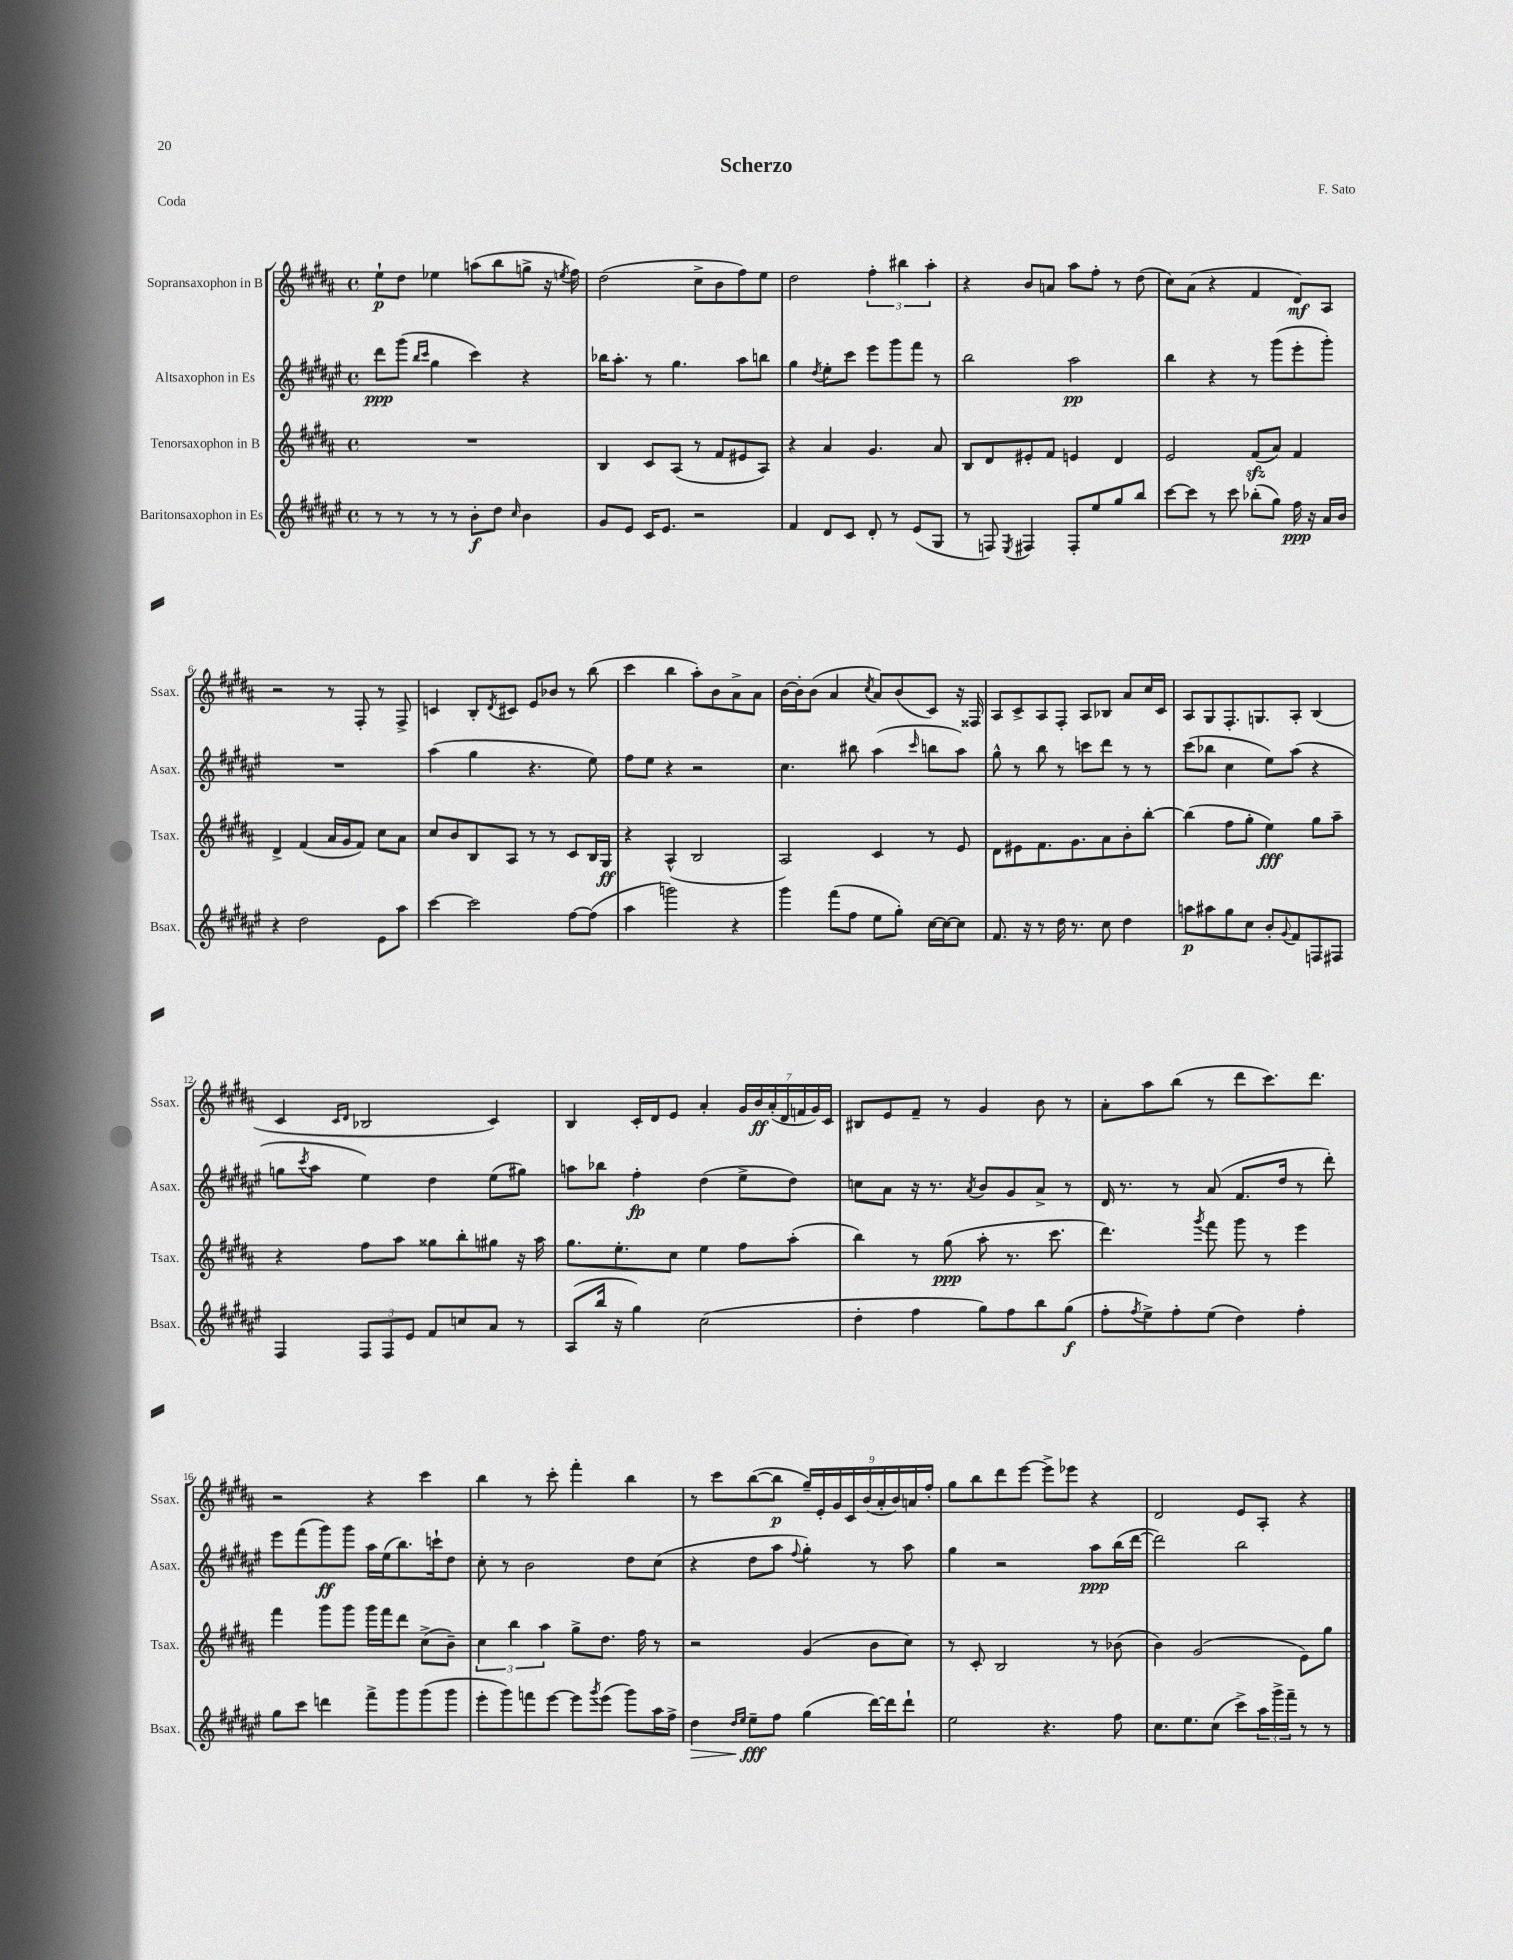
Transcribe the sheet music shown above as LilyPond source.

\header { title = "Scherzo" composer = "F. Sato" piece = "Coda" }
<<
\new StaffGroup <<
\new Staff = "s0" \with { instrumentName = "Sopransaxophon in B" shortInstrumentName = "Ssax." } {
    \clef treble \key b \major \defaultTimeSignature \time 4/4
    e''8-!\p dis''8 ees''4 a''8( b''8 g''8-> r16 \acciaccatura { e''8 } fis''16) |
    dis''2( cis''8-> b'8 fis''8) e''8 |
    dis''2 \tuplet 3/2 { fis''4-. bis''4 ais''4-. } |
    r4 b'8 a'8 ais''8 fis''8-. r8 dis''8( |
    cis''8) ais'8( r4 fis'4 dis'8\mf) ais8 |
    r2 r8 fis8-. r8 fis8-> |
    c'4 b8-. \acciaccatura { dis'8 } cis'8 e'8 bes'8 r8 b''8( |
    cis'''4 b''4 ais''8-.) b'8 ais'8-> ais'8 |
    b'16~ b'16-. b'8( ais'4 \acciaccatura { cis''8 } ais'8) b'8( cis'8) r16 fisis16 |
    ais8 cis'8-> ais8 fis8-. ais8 bes8 ais'8 cis''16 cis'16 |
    ais8 gis8 fis8.-. g8. ais8-. b4( |
    cis'4 \grace { cis'16 dis'16 } bes2 cis'4) |
    b4 cis'16-. dis'16 e'8 ais'4-. \tuplet 7/4 { gis'16 b'16\ff ais'16-.( dis'16 f'16 gis'16) cis'16 } |
    bis8 e'8 fis'8-- r8 gis'4 b'8 r8 |
    ais'8-. ais''8 b''8( r8 dis'''8 cis'''8.) dis'''8. |
    r2 r4 cis'''4 |
    b''4 r8 cis'''8-. fis'''4-. b''4 |
    r8 cis'''8 b''8~( b''8\p \tuplet 9/8 { gis''16--) e'16-. gis'16 cis'16 b'16( ais'16-. b'16) a'16 fis''16-. } |
    gis''8 b''8 dis'''8 e'''8~ e'''8-> ees'''8 r4 |
    dis'2 e'8 ais8-. r4 \bar "|." |
}
\new Staff = "s1" \with { instrumentName = "Altsaxophon in Es" shortInstrumentName = "Asax." } {
    \clef treble \key fis \major \defaultTimeSignature \time 4/4
    dis'''8\ppp gis'''8( \grace { b''16 cis'''16 } gis''4 cis'''4) r4 |
    bes''16 ais''8.-. r8 gis''4. ais''8 b''8 |
    gis''4 \acciaccatura { dis''8 } eis''8-. cis'''8 eis'''8 gis'''8 fis'''8 r8 |
    b''2 ais''2\pp |
    b''4 r4 r8 gis'''8( eis'''8-. gis'''8-.) |
    R1 |
    ais''4( gis''4 r4. eis''8) |
    fis''8 eis''8 r4 r2 |
    cis''4. bis''8 ais''4( \grace { cis'''16 } b''8 ais''8) |
    gis''8-^ r8 b''8 r8 c'''8 dis'''8 r8 r8 |
    cis'''8( bes''8 cis''4 eis''8) ais''8( r4 |
    g''8 \acciaccatura { cis'''8 } ais''8 eis''4) dis''4 eis''8( gis''8) |
    a''8 bes''8 fis''4-.\fp dis''4( eis''8-> dis''8) |
    c''8 ais'8 r16 r8. \acciaccatura { ais'8 } b'8 gis'8 ais'8-> r8 |
    dis'16 r8. r8 ais'8( fis'8. dis''16 r8 dis'''8-.) |
    eis'''8 fis'''8( gis'''8\ff) gis'''8 ais''16 eis''16( b''8.) c'''16-! dis''8 |
    cis''8-. r8 b'2 dis''8 cis''8( |
    r4 dis''8 ais''8 \appoggiatura { fis''8 } gis''4-.) r8 ais''8 |
    gis''4 r2 ais''8\ppp b''16( dis'''16~ |
    dis'''2) b''2 \bar "|." |
}
\new Staff = "s2" \with { instrumentName = "Tenorsaxophon in B" shortInstrumentName = "Tsax." } {
    \clef treble \key b \major \defaultTimeSignature \time 4/4
    R1 |
    b4 cis'8 ais8( r8 fis'8 eis'8 ais8) |
    r4 ais'4 gis'4. ais'8 |
    b8 dis'8 eis'8-. fis'8 e'4 dis'4 |
    e'2 fis'8\sfz( ais'8) fis'4 |
    dis'4-> fis'4( ais'16 gis'16 fis'8) cis''8 ais'8 |
    cis''8 b'8 b8 ais8 r8 r8 cis'8 b16 gis16\ff |
    r4 ais4-^( b2 |
    ais2) cis'4 r8 e'8 |
    dis'8 eis'8 fis'8. gis'8. ais'8 b'8-. b''8~-. |
    b''4( fis''8 gis''8-. e''4\fff) gis''8 ais''8-- |
    r4 fis''8 ais''8 gisis''8 b''8-. gis''8 r16 ais''16 |
    gis''8. e''8.-. cis''8 e''4 fis''8 ais''8-.( |
    b''4) r8 gis''8\ppp( ais''8-. r8. cis'''8. |
    dis'''4.) \acciaccatura { gis'''8 } fis'''8 gis'''8 r8 e'''4 |
    fis'''4 gis'''8 gis'''8 gis'''16 fis'''16 dis'''8 cis''8->( b'8--) |
    \tuplet 3/2 { cis''4 b''4 ais''4 } gis''8-> dis''8. fis''16 r8 |
    r2 gis'4( b'8 cis''8) |
    r8 cis'8-. b2 r8 bes'8( |
    b'4) gis'2( e'8) gis''8 \bar "|." |
}
\new Staff = "s3" \with { instrumentName = "Baritonsaxophon in Es" shortInstrumentName = "Bsax." } {
    \clef treble \key fis \major \defaultTimeSignature \time 4/4
    r8 r8 r8 r8 b'8-.\f dis''8 \grace { cis''16 } b'4 |
    gis'8 eis'8 cis'16 eis'8. r2 |
    fis'4 dis'8 cis'8 dis'8-. r8 eis'8( gis8 |
    r8 f8) \acciaccatura { eis8 } fis4 fis8-. eis''8 gis''8 b''8 |
    cis'''8~ cis'''8 r8 cis'''8 bes''8-.( gis''8) fis''16\ppp r16 ais'16 b'16 |
    r4 dis''2 eis'8 ais''8 |
    cis'''4~ cis'''2 fis''8~ fis''8( |
    ais''4 g'''2) r4 |
    gis'''4 fis'''8( fis''8 eis''8 gis''8-.) cis''16~ cis''16~ cis''8 |
    fis'8. r16 r8 dis''16 r8. cis''8 dis''4 |
    a''8\p ais''8 gis''8 cis''8 b'8-. \appoggiatura { gis'8 } fis'8 f8 fis8 |
    fis4 \tuplet 3/2 { fis8 fis8 eis'8 } fis'8 c''8 ais'8 r8 |
    ais8( b''16 r16 gis''4) cis''2( |
    dis''4-. fis''4 gis''8) fis''8 b''8 gis''8\f( |
    fis''8-. \acciaccatura { fis''8 } eis''8->) fis''8-. eis''8( dis''4) fis''4-. |
    gis''8 cis'''8 d'''4 fis'''8-> gis'''8 gis'''8( gis'''8 |
    eis'''8-. gis'''8) f'''8 eis'''8~ eis'''8 \acciaccatura { gis'''8 } eis'''8( gis'''8) ais''16 fis''16-> |
    dis''4\> \grace { dis''16 eis''16 } eis''8--\fff\! fis''8 gis''4( dis'''16~) dis'''16 dis'''8-! |
    eis''2 r4. fis''8 |
    cis''8. eis''8. cis''8( cis'''8->) \tuplet 3/2 { ais''16 gis'''16-> fis'''16-- } r8 r8 \bar "|." |
}
>>
>>
